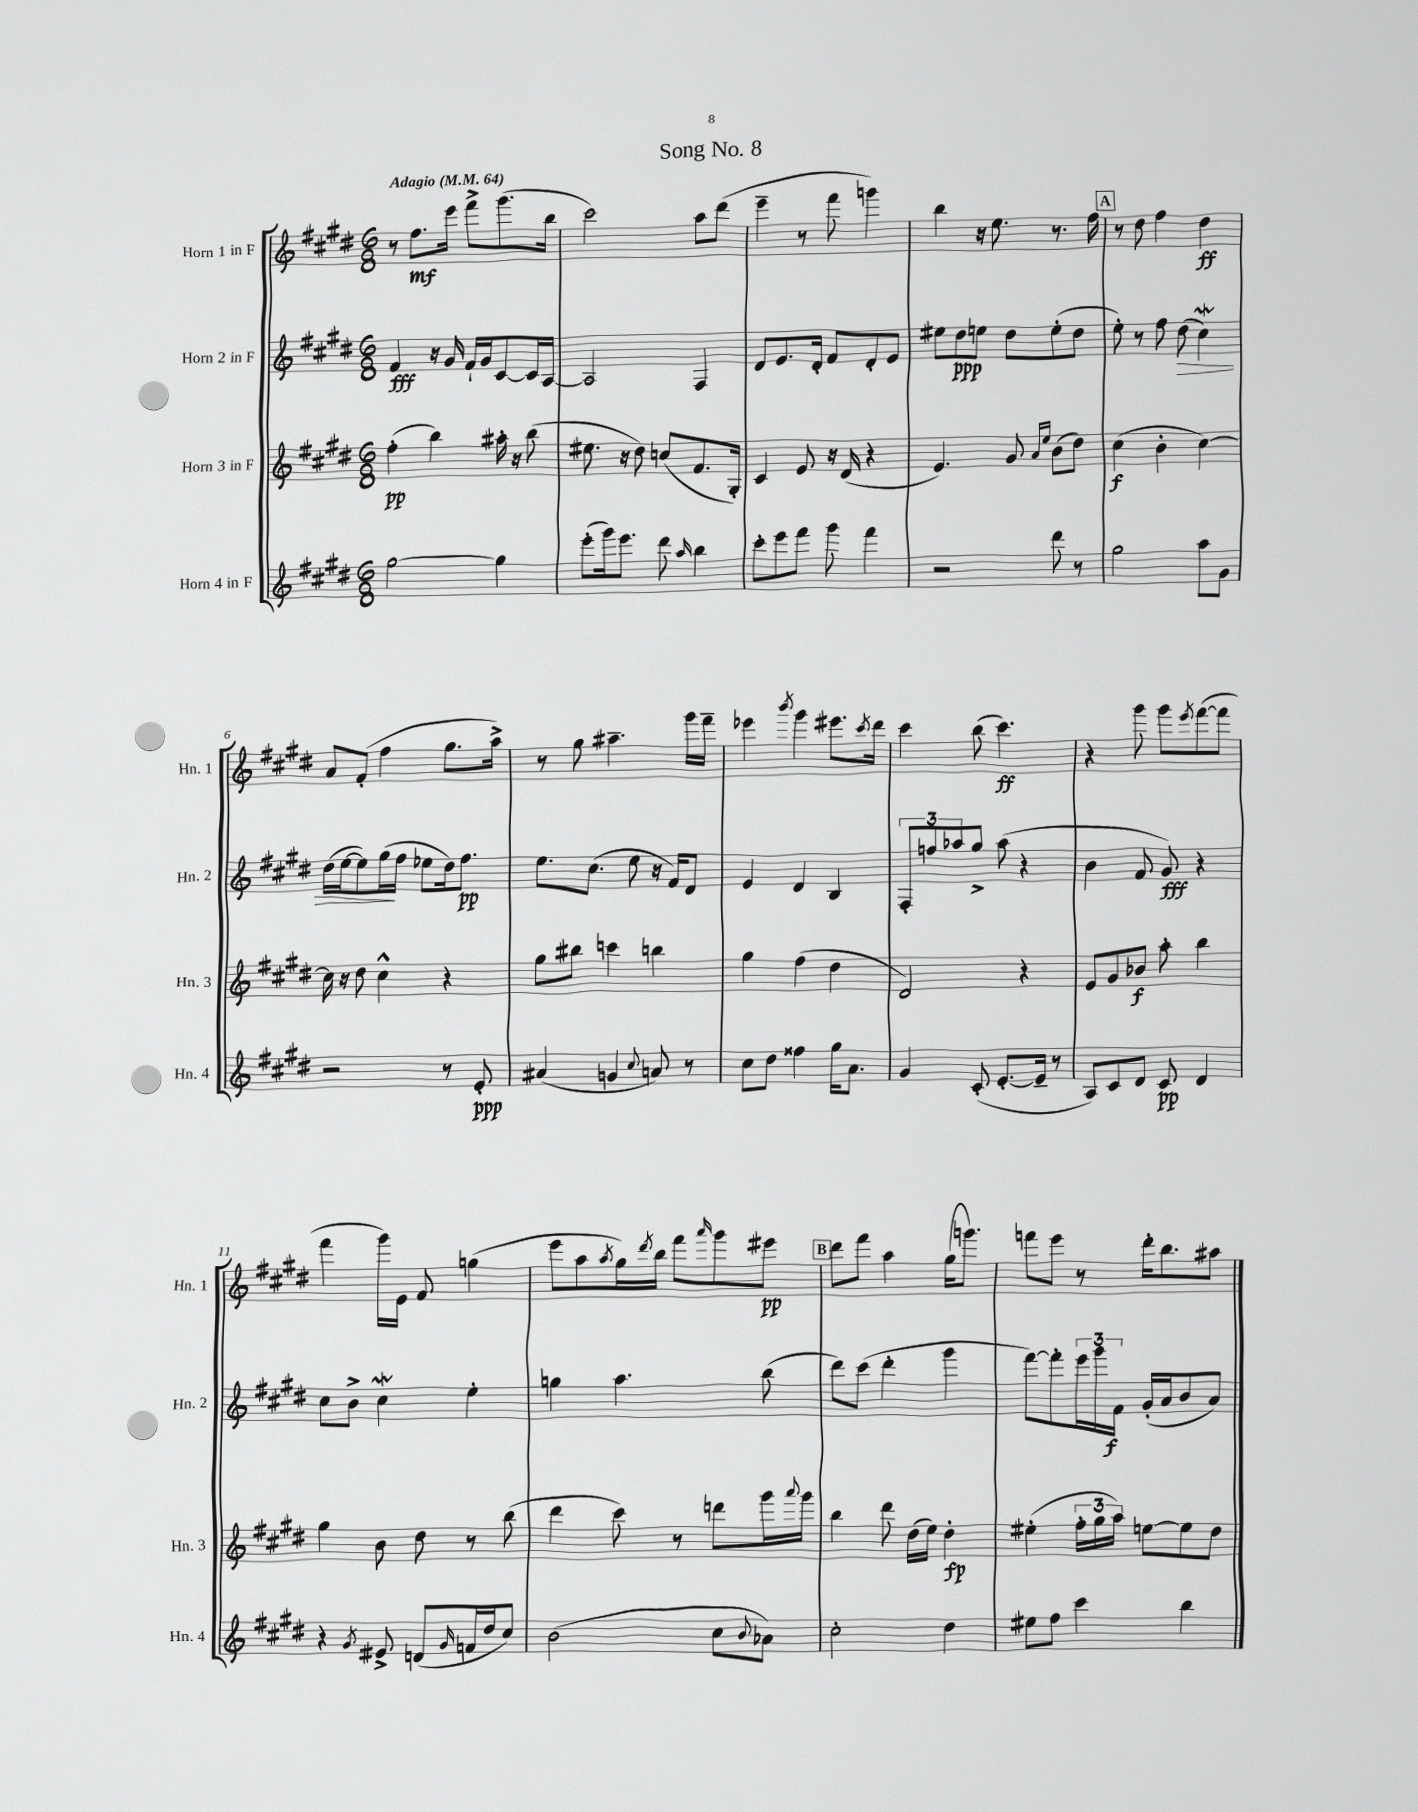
\header { title = "Song No. 8" }
<<
\new StaffGroup <<
\new Staff = "s0" \with { instrumentName = "Horn 1 in F" shortInstrumentName = "Hn. 1" } {
    \clef treble \key e \major \numericTimeSignature \time 6/8 \tempo "Adagio" 4 = 64
    r8 fis''8.\mf e'''16 fis'''8-> gis'''8.( b''16 |
    cis'''2) a''8 dis'''8( |
    e'''4-- r8 fis'''8 g'''4) |
    b''4 r16 e''8. r8. fis''16 |
    \mark \markup { \box "A" } r8 dis''8 fis''4 dis''4\ff |
    a'8 fis'8-.( fis''4 gis''8. a''16->) |
    r8 gis''8 ais''4.-- gis'''16 fis'''16-- |
    ees'''4 \acciaccatura { b'''8 } gis'''4 eis'''8. \acciaccatura { cis'''8 } dis'''16 |
    cis'''4 b''8( cis'''4.\ff) |
    r4 gis'''8 gis'''8 \acciaccatura { e'''8 } fis'''8~( fis'''8 |
    fis'''4 gis'''16) e'16 fis'8 g''4( |
    e'''8 a''8 \acciaccatura { a''8 } gis''16) \acciaccatura { dis'''8 } b''16 fis'''8 \grace { a'''16 } gis'''8 eis'''8\pp |
    \mark \markup { \box "B" } dis'''8 fis'''8 a''4 gis''16( g'''8.) |
    f'''8 e'''8 r8 dis'''16-. b''8. ais''8 \bar "|." |
}
\new Staff = "s1" \with { instrumentName = "Horn 2 in F" shortInstrumentName = "Hn. 2" } {
    \clef treble \key e \major \numericTimeSignature \time 6/8
    fis'4\fff r16 gis'16 fis'16-! gis'16 cis'8~ cis'16 a16~ |
    a2 fis4 |
    dis'8 e'8. dis'16-. fis'8 dis'8-. e'8 |
    eis''8 dis''8\ppp e''8 dis''8 e''8-.( dis''8 |
    \mark \markup { \box "A" } e''8-.) r8 fis''8 dis''8\>( cis''4\mordent) |
    dis''16( e''16~ e''8) gis''16\!( fis''16 ees''8 dis''16) fis''8.\pp |
    e''8. cis''8.( e''8 r16 fis'16) dis'8 |
    e'4 dis'4 b4 |
    \tuplet 3/2 { fis8-. f''8 aes''8 } gis''8-> aes''8( r4 |
    b'4 fis'8 gis'8\fff) r4 |
    cis''8 b'8-> cis''4\mordent e''4-. |
    g''4 a''4. b''8( |
    \mark \markup { \box "B" } dis'''8) cis'''8( dis'''4-. gis'''4 |
    fis'''8~) fis'''8-. \tuplet 3/2 { e'''16 gis'''16 fis'16\f } gis'16-.( a'16 b'8 a'8) \bar "|." |
}
\new Staff = "s2" \with { instrumentName = "Horn 3 in F" shortInstrumentName = "Hn. 3" } {
    \clef treble \key e \major \numericTimeSignature \time 6/8
    fis''4-.\pp( b''4) ais''16-. r16 b''8( |
    eis''8. r16 dis''8) c''8( fis'8. gis16-.) |
    cis'4 e'8 r16 dis'16( r4 |
    e'4.) gis'8 \grace { a'16 e''16 } b'8( dis''8) |
    \mark \markup { \box "A" } cis''4\f( b'4-. cis''4~) |
    cis''16 r16 dis''8 cis''4-^ r4 |
    gis''8 bis''8 c'''4 b''4 |
    gis''4 fis''4( dis''4 |
    dis'2) r4 |
    e'8 gis'8 bes'8\f a''8-. b''4 |
    gis''4 b'8 dis''8 r8 b''8( |
    dis'''4 cis'''8) r8 d'''8 gis'''16 \appoggiatura { a'''8 } gis'''16 |
    \mark \markup { \box "B" } b''4 dis'''8 dis''16( e''16) dis''4-.\fp |
    eis''4-.( \tuplet 3/2 { fis''16-. gis''16 a''16) } e''8~ e''8 dis''8 \bar "|." |
}
\new Staff = "s3" \with { instrumentName = "Horn 4 in F" shortInstrumentName = "Hn. 4" } {
    \clef treble \key e \major \numericTimeSignature \time 6/8
    gis''2~ gis''4 |
    e'''8-.( gis'''16) e'''8. dis'''8 \grace { a''16 } b''4 |
    cis'''8-. e'''8 fis'''8 gis'''8 fis'''4 |
    r2 dis'''8 r8 |
    \mark \markup { \box "A" } gis''2 a''8 gis'8 |
    r2 r8 e'8-.\ppp |
    ais'4( g'4 \appoggiatura { cis''8 } a'8) r8 |
    cis''8 dis''8 fisis''4 gis''16 a'8. |
    gis'4 cis'8-.( e'8.~-. e'16-- r8 |
    a8) cis'8 dis'8 cis'8\pp dis'4 |
    r4 \acciaccatura { gis'8 } eis'8-> d'8( \grace { gis'16 } f'16 dis''16 cis''8) |
    b'2( cis''8 \appoggiatura { b'8 } aes'8) |
    \mark \markup { \box "B" } cis''2-. dis''4 |
    eis''8 fis''8 cis'''4 b''4 \bar "|." |
}
>>
>>
